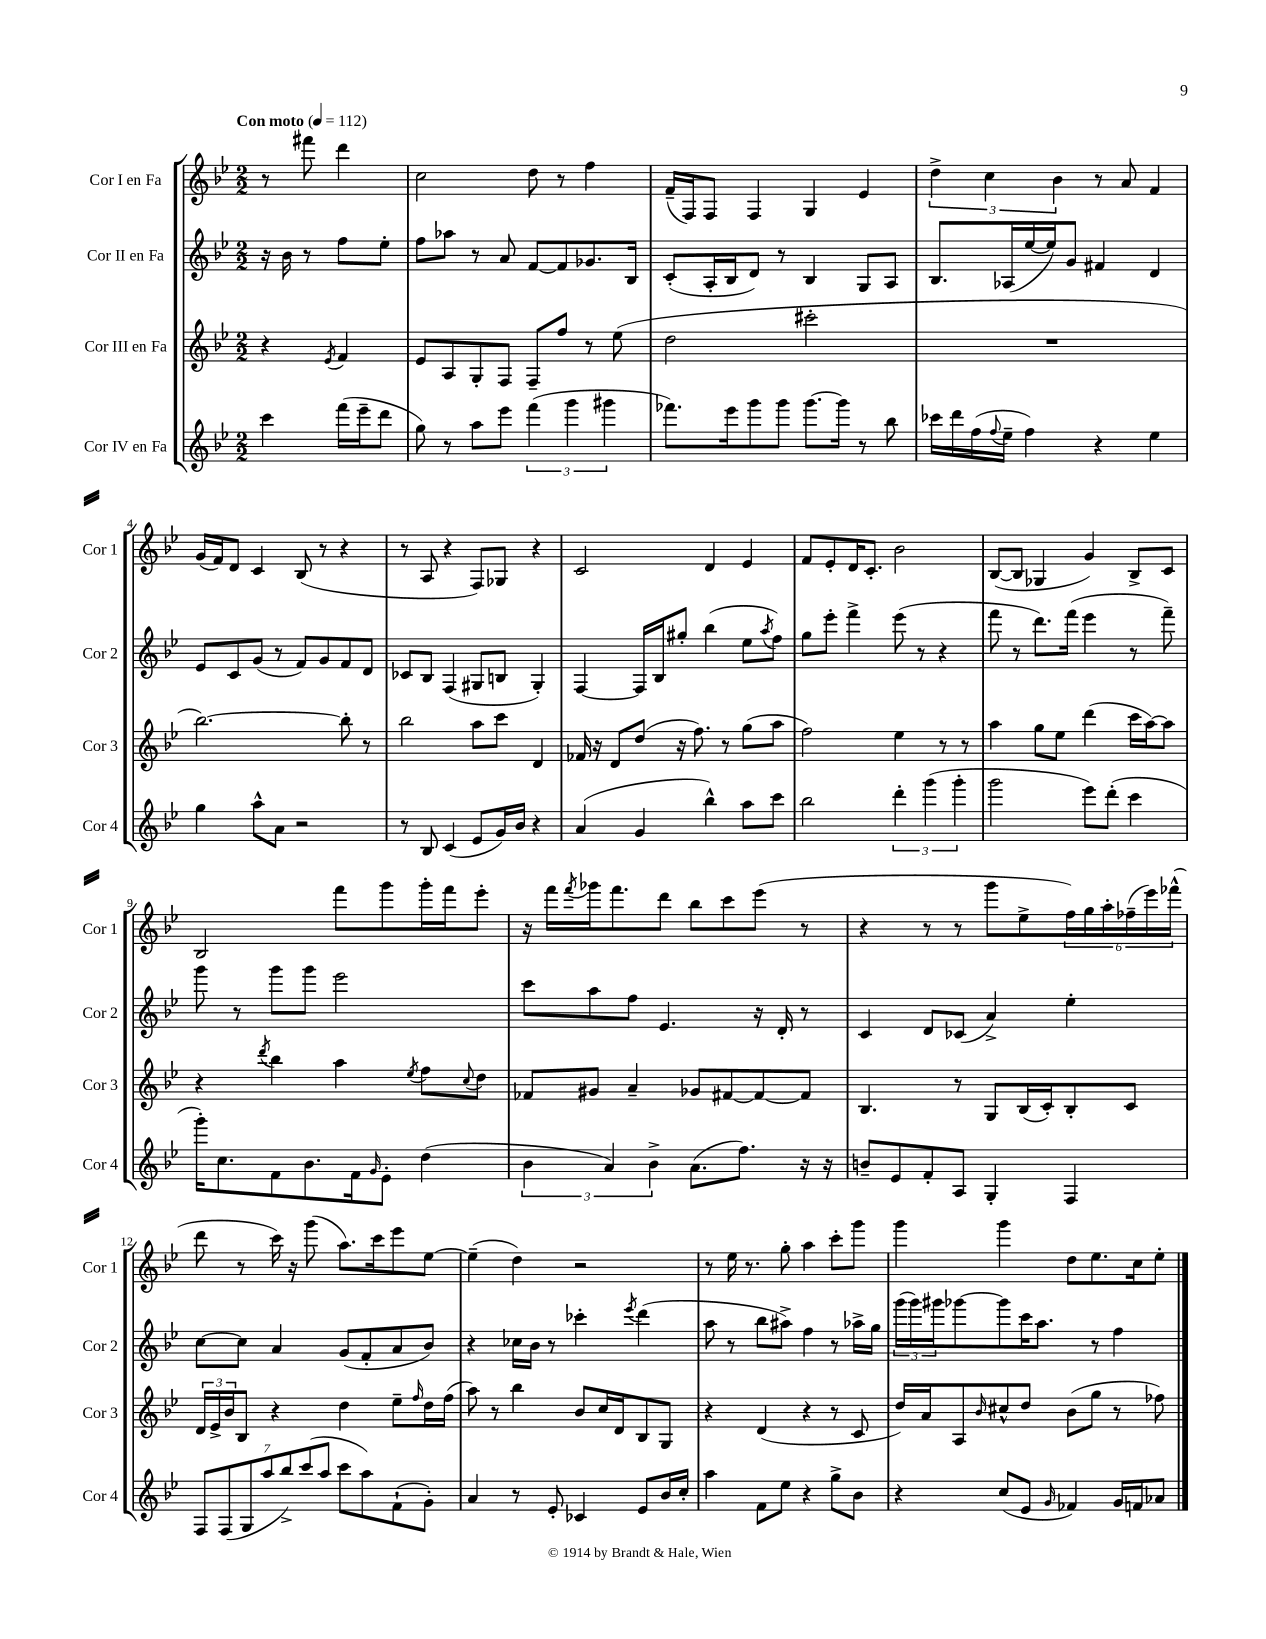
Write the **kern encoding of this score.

**kern	**kern	**kern	**kern
*staff4	*staff3	*staff2	*staff1
*clefG2	*clefG2	*clefG2	*clefG2
*k[b-e-]	*k[b-e-]	*k[b-e-]	*k[b-e-]
*M2/2	*M2/2	*M2/2	*M2/2
*MM112	*MM112	*MM112	*MM112
4ccc	4r	16r	8r
.	.	16b-	.
.	.	8r	8fff#
.	8qe-	.	.
(16fff	4f	8ff	4ddd
16eee-~	.	.	.
8ddd	.	8ee-'	.
=	=	=	=
8gg)	8e-	8ff	2cc
8r	8A	8aa-	.
8aa	8G'	8r	.
8eee-	8F	8a	.
(6fff	8F~	[8f	8dd
.	8ff	8f]	8r
6ggg	.	.	.
.	8r	8.g-	4ff
6ggg#	.	.	.
.	(8ee-	.	.
.	.	16B-	.
=	=	=	=
8.fff-)	2dd	(8c'	(16f~
.	.	.	16F)
.	.	16A'	8F
16eee-	.	16B-	.
8ggg	.	8d)	4F
8ggg	.	8r	.
[8.ggg	2ccc#'	4B-	4G
16ggg]	.	.	.
8r	.	8G	4e-
8bb-	.	8A	.
=	=	=	=
16ccc-	1r	8.B-	6dd^
16ddd	.	.	.
(16ff	.	.	.
.	.	.	6cc
8qqff	.	.	.
16ee-~	.	(16A-	.
4ff)	.	[16ee-	.
.	.	16ee-])	.
.	.	.	6b-
.	.	8g	.
4r	.	4f#	8r
.	.	.	8a
4ee-	.	4d	4f
=	=	=	=
4gg	[2.bb-)	8e-	(16g
.	.	.	16f)
.	.	8c	8d
8aa^^	.	(8g	4c
8a	.	8r	.
2r	.	8f)	(8B-
.	.	8g	8r
.	8bb-']	8f	4r
.	8r	8d	.
=	=	=	=
8r	2bb-	8c-	8r
8B-	.	8B-	8A
(4c	.	(4F	4r
8e-	8aa	8G#	8F)
16g)	8ccc	8B	8G-
16b-	.	.	.
4r	4d	4G#')	4r
=	=	=	=
(4a	16f-	[4F	2c
.	16r	.	.
.	8d	.	.
4g	(8dd	16F]	.
.	.	16B-	.
.	16r	8gg#'	.
.	8.ff)	.	.
4bb-^^)	.	(4bb-	4d
.	8r	.	.
8aa	(8gg	8ee-	4e-
.	.	8qaa	.
8ccc	8aa	8ff)	.
=	=	=	=
2bb-	2ff)	8gg	8f
.	.	8eee-'	8e-'
.	.	4fff^	16d
.	.	.	8.c'
6ddd'	4ee-	(8eee-	2b-
.	.	8r	.
(6ggg	.	.	.
.	8r	4r	.
6ggg'	.	.	.
.	8r	.	.
=	=	=	=
2ggg	4aa	8fff	([8B-
.	.	8r	8B-]
.	8gg	8.ddd)	4G-
.	8ee-	.	.
.	.	(16fff	.
8eee-)	(4ddd	4eee-	4g)
(8ddd'	.	.	.
4ccc	16ccc	8r	8B-^
.	[16aa)	.	.
.	8aa]	8fff~)	8c
=	=	=	=
16ggg')	4r	8ggg	2B-
8.cc	.	.	.
.	.	8r	.
.	8qddd	.	.
8f	4bb-	8ggg	.
8.b-	.	8ggg	.
.	4aa	2eee-	8fff
16f	.	.	.
16qqg	.	.	.
8e-'	.	.	8ggg
.	8qee-	.	.
(4dd	8ff	.	16ggg'
.	.	.	16fff
.	8qqcc	.	.
.	8dd	.	8eee-'
=	=	=	=
6b-	8f-	8ccc	16r
.	.	.	16fff
.	.	.	8qfff
.	8g#	8aa	16ggg-
6a)	.	.	.
.	.	.	8.fff
.	4a~	8ff	.
6b-^	.	.	.
.	.	4.e-	8ddd
(8.a	8g-	.	8bb-
.	[8f#	.	8ccc
8.ff)	.	.	.
.	8f#_	16r	(8eee-
.	.	16d'	.
16r	8f#]	8r	8r
16r	.	.	.
=	=	=	=
8b~	4.B-	4c	4r
8e-	.	.	.
8f'	.	8d	8r
8A	8r	(8c-	8r
4G'	8G	4a^)	8ggg
.	(16B-	.	8ee-^
.	16c')	.	.
4F	8B-'	4ee-'	24ff)
.	.	.	24gg
.	.	.	24aa'
.	8c	.	(24ff-~
.	.	.	24eee-)
.	.	.	(24fff-^^
=	=	=	=
14F	24d	[8cc	8ddd
.	24e-^	.	.
(14F	.	.	.
.	24b-	.	.
.	8B-	8cc]	8r
14G	.	.	.
14aa	.	.	.
.	4r	4a	16ccc)
14bb-^)	.	.	.
.	.	.	16r
(14ccc	.	.	.
.	.	.	(8ggg
14aa	.	.	.
8ccc	4dd	(8g	8.aa)
8aa)	.	8f'	.
.	.	.	16ccc
(8f`	8ee-~	8a	8eee-
.	16qqff	.	.
8g')	16dd	8b-)	[8ee-
.	(16ff	.	.
=	=	=	=
4a	8aa)	4r	(4ee-~]
.	8r	.	.
8r	4bb-	16cc-	4dd)
.	.	16b-	.
8e-'	.	8r	.
4c-	8b-	4ccc-'	2r
.	16cc	.	.
.	16d	.	.
.	.	8qeee-	.
8e-	8B-	(4ddd	.
16b-	8G	.	.
16cc'	.	.	.
=	=	=	=
4aa	4r	8aa	8r
.	.	8r	16ee-
.	.	.	8.r
8f	(4d	8bb-	.
8ee-	.	8aa#^)	8gg'
4r	4r	4ff	4aa
8gg^	8r	8r	8ccc'
8b-	8c	16aa-^	8ggg
.	.	16gg	.
=	=	=	=
4r	16dd)	(24ggg	4ggg
.	.	24ggg)	.
.	16a	.	.
.	.	24ggg#	.
.	8A	[8ggg-	.
.	16qqb-	.	.
(8cc	8cc#^^	8ggg-]	4ggg
8e-	8dd	16ccc	.
.	.	8.aa	.
16qqg	.	.	.
4f-)	(8b-	.	8dd
.	8gg	8r	8.ee-
16g	8r	4ff	.
16f	.	.	16cc
8a-	8ff-)	.	8ee-'
==	==	==	==
*-	*-	*-	*-
